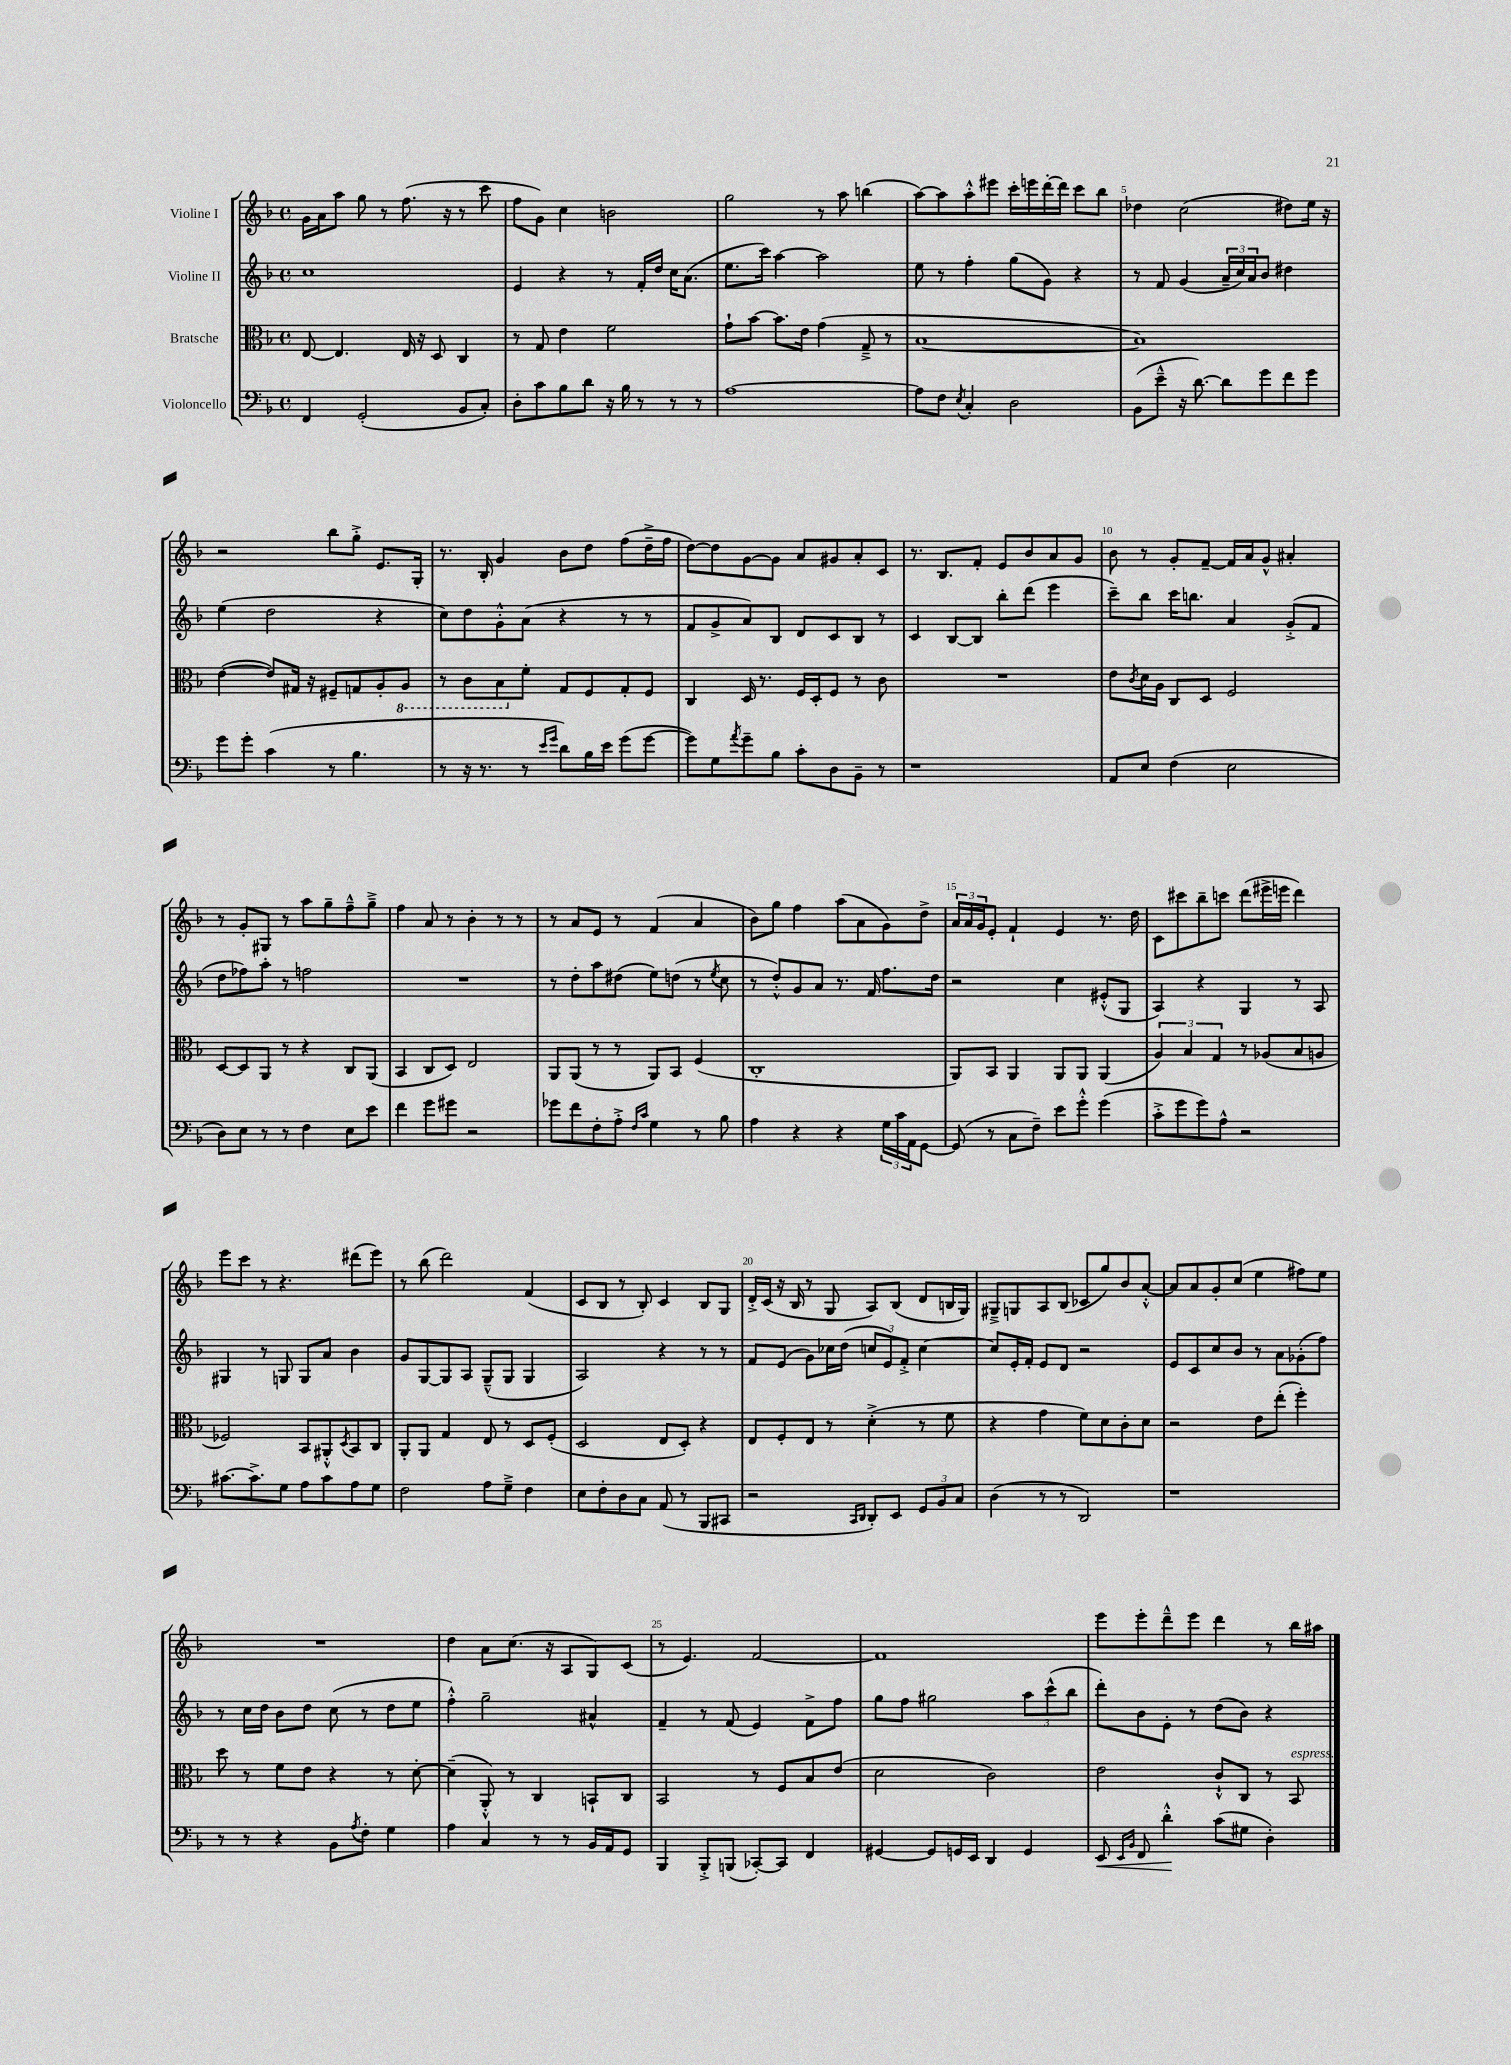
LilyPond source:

<<
\new StaffGroup <<
\new Staff = "s0" \with { instrumentName = "Violine I" } {
    \clef treble \key f \major \defaultTimeSignature \time 4/4
    g'16 a'16 a''8 g''8 r8 f''8.( r16 r8 c'''8 |
    f''8 g'8) c''4 b'2 |
    g''2 r8 a''8 b''4( |
    a''8~) a''8 a''8-.-^ eis'''8 c'''16-. e'''16 d'''16~-. d'''16 c'''8 bes''8 |
    des''4 c''2( dis''8) e''16 r16 |
    r2 bes''8 g''8-.-> e'8. g16-. |
    r8. bes16-. g'4 bes'8 d''8 f''8( d''16---> f''16 |
    d''8~) d''8 g'8~ g'8 a'8 gis'8 a'8-. c'8 |
    r8. bes8. f'8-. e'8 bes'8 a'8 g'8 |
    bes'8 r8 g'8-. f'8~-- f'16 a'16 g'8-^ ais'4-. |
    r8 g'8-. gis8 r8 a''8 g''8-- f''8---^ g''8---> |
    f''4 a'8 r8 bes'4-. r8 r8 |
    r8 a'8 e'8 r8 f'4( a'4 |
    bes'8) g''8 f''4 a''8( a'8 g'8) d''8-> |
    \tuplet 3/2 { a'16 a'16 g'16 } e'8-. f'4-! e'4 r8. d''16 |
    c'8 cis'''8 bes''8-- c'''8 d'''8( eis'''16-> e'''16 d'''4) |
    e'''8 c'''8 r8 r4. dis'''8( e'''8) |
    r8 bes''8( d'''2) f'4( |
    c'8 bes8 r8 bes8-.) c'4 bes8 g8 |
    d'16-.-> c'16( r16 bes16 r8 g8 a8) bes8( d'8 b16 g16) |
    gis8---> g8 a8 bes8( ces'8 g''8) bes'8 a'8~-.-^ |
    a'8 a'8 g'8-. c''8( e''4 fis''8) e''8 |
    R1 |
    d''4 a'8 c''8.( r16 a8 g8) c'8( |
    r8 e'4.) f'2~ |
    f'1 |
    e'''8 e'''8-. d'''8---^ e'''8 d'''4 r8 bes''16 ais''16 \bar "|." |
}
\new Staff = "s1" \with { instrumentName = "Violine II" } {
    \clef treble \key f \major \defaultTimeSignature \time 4/4
    c''1 |
    e'4 r4 r8 f'16-. d''16 c''16 a'8.( |
    e''8. c'''16) a''4~ a''2 |
    e''8 r8 f''4-. g''8( g'8) r4 |
    r8 f'8 g'4( \tuplet 3/2 { a'16-- c''16) a'16 } bes'8 dis''4 |
    e''4( d''2 r4 |
    c''8) d''8 g'8-.-^ a'8( r4 r8 r8 |
    f'8 g'8-> a'8) bes8 d'8 c'8 bes8 r8 |
    c'4 bes8~ bes8 bes''8-. d'''8( e'''4 |
    c'''8--) bes''8 c'''16 b''8. a'4 g'8-.->( f'8 |
    d''8 fes''8) a''8-. r8 f''2 |
    R1 |
    r8 d''8-. a''8 dis''8( e''8) d''8( r8 \acciaccatura { e''8 } c''8 |
    r8 d''8-.-^) g'8 a'8 r8. f'16 f''8. d''16 |
    r2 c''4 eis'8-.-^( g8 |
    a4) r4 g4 r8 a8 |
    gis4 r8 g8 g8 a'8 bes'4 |
    g'8 g8~ g8 a8 g8---^( g8 g4 |
    a2) r4 r8 r8 |
    f'8 e'8( g'8) ces''16 d''16( \tuplet 3/2 { c''8 e'8) f'8-.-> } c''4~ |
    c''8 e'16-. f'16-. e'8 d'8 r2 |
    e'8 c'8 c''8 bes'8 r8 a'8 ges'8-.( f''8) |
    r8 c''16 d''16 bes'8 d''8 c''8( r8 d''8 e''8 |
    f''4-.-^) g''2-- ais'4-^ |
    f'4-- r8 f'8( e'4) f'8-> f''8 |
    g''8 f''8 gis''2 \tuplet 3/2 { a''8 c'''8-^( bes''8 } |
    d'''8-.) bes'8 e'8-. r8 d''8( bes'8) r4 \bar "|." |
}
\new Staff = "s2" \with { instrumentName = "Bratsche" } {
    \clef alto \key f \major \defaultTimeSignature \time 4/4
    e8~ e4. e16 r16 d8 c4 |
    r8 g8 e'4 f'2 |
    g'8-! bes'8~ bes'8. e'16 g'4( g8---> r8 |
    bes1~ |
    bes1) |
    e'4~( e'8) gis16 r16 fis8-- g8 a8-. \ottava #-1 a,8 |
    r8 c8 bes,8 \ottava #0 f'8-. g8 f8 g8-. f8 |
    c4 d16 r8. f16 d16-. f8 r8 c'8 |
    R1 |
    e'8 \acciaccatura { c'8 } d'16 a16 c8 d8 f2 |
    d8~ d8 a,8 r8 r4 c8 a,8( |
    bes,4 c8 d8) e2 |
    a,8 a,8( r8 r8 a,8) bes,8 f4( |
    c1-. |
    a,8) bes,8 a,4 a,8 a,8 a,4( |
    \tuplet 3/2 { a4) bes4 g4 } r8 aes8( bes8 a8 |
    fes2) bes,8 ais,8-.-^ \acciaccatura { d8 } bes,8 c8 |
    a,8-. a,8 g4 e8 r8 d8 f8-.( |
    d2 e8 d8-.) r4 |
    e8 f8-. e8 r8 d'4-.->( r8 f'8 |
    r4 g'4 f'8) d'8 c'8-. d'8 |
    r2 e'8 e''8-.( f''4-.) |
    d''8 r8 f'8 e'8 r4 r8 d'8~-. |
    d'4--( a,8-.-^) r8 c4 b,8-! c8 |
    bes,2 r8 f8 bes8 e'8( |
    d'2 c'2) |
    e'2 c'8-!-^ c8 r8 bes,8^\markup { \italic "espress." } \bar "|." |
}
\new Staff = "s3" \with { instrumentName = "Violoncello" } {
    \clef bass \key f \major \defaultTimeSignature \time 4/4
    f,4 g,2-.( bes,8 c8-.) |
    d8-. c'8 bes8 d'8 r16 bes16 r8 r8 r8 |
    a1~ |
    a8 f8 \acciaccatura { e8 } c4-. d2 |
    bes,8( e'8---^ r16 d'8.~) d'8 g'8 f'8 g'8 |
    g'8 g'8-. c'4( r8 bes4. |
    r8 r16 r8. r8 \grace { e'16 g'16 } d'8) bes16 e'16 g'8( g'8~ |
    g'8) g8 \acciaccatura { a'8 } g'8-- bes8 c'8-. d8 bes,8-- r8 |
    r1 |
    a,8 e8 f4( e2 |
    d8) e8 r8 r8 f4 e8 e'8 |
    f'4 g'8 gis'8 r2 |
    ges'8 f'8 f8-. a8-.-> \grace { f16 c'16 } g4 r8 bes8 |
    a4 r4 r4 \tuplet 3/2 { g16 c'16 a,16 } g,8~ |
    g,8( r8 c8 f8--) e'8 g'8-.-^ g'4( |
    c'8-.-> g'8 g'8) a8-^ r2 |
    cis'8.~ cis'8.-> g8 a8 cis'8 a8 g8 |
    f2 a8 g8---> f4 |
    e8 f8-. d8 c8 a,8( r8 bes,,8 cis,8 |
    r2 \grace { c,16 d,16 } d,8-.) e,8 \tuplet 3/2 { g,8 bes,8 c8 } |
    d4( r8 r8 d,2) |
    r1 |
    r8 r8 r4 bes,8 \acciaccatura { a8 } f8-. g4 |
    a4 c4 r8 r8 bes,16 a,16 g,8 |
    bes,,4 bes,,8-.-> b,,8( ces,8~-.) ces,8 f,4 |
    gis,4~ gis,8 g,16 e,16 d,4 g,4 |
    e,8\< \grace { e,16 bes,16 } f,8 d'4-.-^\! c'8( gis8 d4-.) \bar "|." |
}
>>
>>
\layout { \context { \Score \override BarNumber.break-visibility = ##(#f #t #t) barNumberVisibility = #(every-nth-bar-number-visible 5) } }
